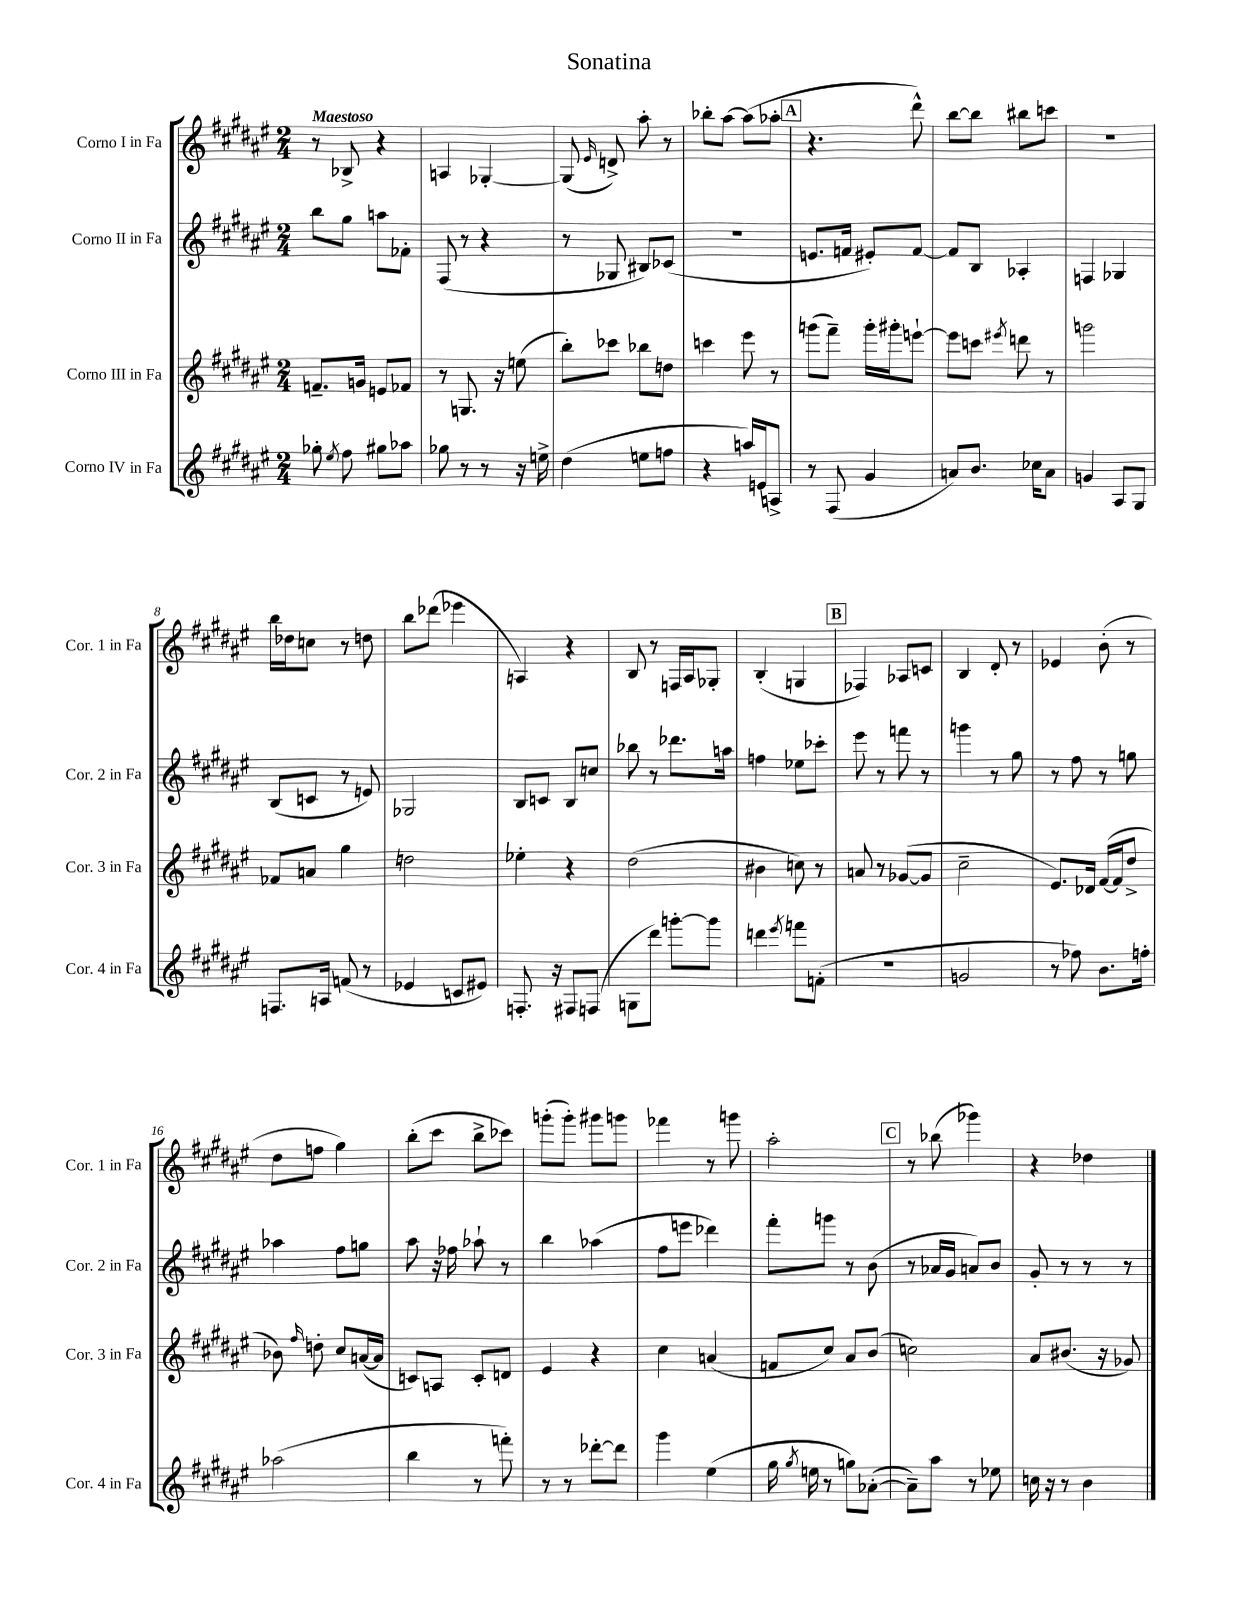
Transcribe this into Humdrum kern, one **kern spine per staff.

**kern	**kern	**kern	**kern
*part4	*part3	*part2	*part1
*staff4	*staff3	*staff2	*staff1
*I"Corno IV in Fa	*I"Corno III in Fa	*I"Corno II in Fa	*I"Corno I in Fa
*I'Cor. 4 in Fa	*I'Cor. 3 in Fa	*I'Cor. 2 in Fa	*I'Cor. 1 in Fa
*clefG2	*clefG2	*clefG2	*clefG2
*k[f#c#g#d#a#e#]	*k[f#c#g#d#a#e#]	*k[f#c#g#d#a#e#]	*k[f#c#g#d#a#e#]
*M2/4	*M2/4	*M2/4	*M2/4
=1	=1	=1	=1
!	!	!	!LO:TX:a:B:t=Maestoso
8gg-X'\	8.fn~/L	8bb\L	8r
8qee#/	.	.	.
8ff#\	.	8gg#\J	8B-X^/
.	16gn/Jk	.	.
8gg#X\L	8en/L	8aan\L	4r
8aa-X\J	8f-X/J	8f-X'\J	.
=2	=2	=2	=2
8gg-X\	8r	(8F#/	4An/
8r	8.Gn/	8r	.
8r	.	4r	[4G-X'/
.	16r	.	.
16r	(8een\	.	.
16een^\	.	.	.
=3	=3	=3	=3
(4dd#\	8bb'\L)	8r	(8G-/]
.	.	.	16qqe#/
.	8ccc-X\J	8G-X/	8dn^/)
8een\L	8bb-X\L	8B#X/L)	8aa#'\
8ffn\J	8ddn\J	(8c-X/J	8r
=4	=4	=4	=4
4r	4cccn\	2r	8bb-X'\L
.	.	.	[8aa#\J
16aan/LL)	8eee#\	.	(8aa#\L]
16en/J	.	.	.
8An^/J	8r	.	8aa-X'\J
!!LO:REH:place=s1:t=A
=5	=5	=5	=5
8r	(8gggn\L	8.en/L	4.r
(8F#/	8fff#~\J)	.	.
.	.	16fn/Jk	.
4g#/	16ggg'\LL	8e#X'/L)	.
.	16ggg#X'\J	.	.
.	[8eeen`\J	[8f/J	8ddd#^^\)
=6	=6	=6	=6
8an/L)	8eee\L]	8f/L]	[8bb\L
8.b/J	8cccn\J	8B/J	8bb\J]
.	8qeee#X/	.	.
.	8dddn\	4A-X'/	8bb#X\L
16cc-X\KL	.	.	.
8a\J	8r	.	8cccn\J
=7	=7	=7	=7
4gn/	2gggn\	4Fn/	2r
8A#/L	.	4G-X/	.
8G#/J	.	.	.
!!LO:LB:g=z
=8	=8	=8	=8
8.Fn/L	8f-X/L	(8B/L	16bb\LL
.	.	.	16dd-X\J
.	8an/J	8cn/J	8ccn\J
16An/Jk	.	.	.
(8fn/	4gg#\	8r	8r
8r	.	8en/)	8ddn\
=9	=9	=9	=9
4e-X/	2ddn\	2G-X/	8bb\L
.	.	.	(8ddd-X\J
8cn/L	.	.	4eee-X\
8e#X/J)	.	.	.
=10	=10	=10	=10
8.Fn'/	4ee-X'\	8B/L	4An/)
.	.	8cn/J	.
16r	.	.	.
8F#X/L	4r	8B/L	4r
(8Fn/J	.	8ccn/J	.
=11	=11	=11	=11
8Gn\L	(2dd#\	8bb-X\	8B/
8ddd#\J)	.	8r	8r
[8gggn'\L	.	8.ddd-X\L	16Fn/LL
.	.	.	16A#/J
8ggg\J]	.	.	8G-X'/J
.	.	16aan\Jk	.
=12	=12	=12	=12
4dddn\	4b#X\	4ffn\	(4B'/
8qeee#/	.	.	.
8fffn\L	8ccn\)	8ee-X\L	4Gn/
(8fn'\J	8r	8ccc-X'\J	.
!!LO:REH:place=s1:t=B
=13	=13	=13	=13
2r	8an/	8eee#\	4F-X/)
.	8r	8r	.
.	([8g-X/L	8fffn\	8A-X/L
.	8g-/J]	8r	8cn/J
=14	=14	=14	=14
2gn/	2cc#~\	4gggn\	4B/
.	.	8r	8d#'/
.	.	8gg#\	8r
=15	=15	=15	=15
8r	8.e#/L)	8r	4e-X/
8ff-X\)	.	8ff#\	.
.	16d-X/Jk	.	.
8.b\L	([16f#/LL	8r	(8b'\
.	16f#/J]	.	.
.	8dd#^/J	8ggn\	8r
16ffn'\Jk	.	.	.
!!LO:LB:g=z
=16	=16	=16	=16
(2aa-X\	8b-X\)	4aa-X\	8dd#\L
.	16qqff#/	.	.
.	8ddn'\	.	8ffn\J
.	8cc#/L	8ff#\L	4gg#\)
.	([16an/L	8ggn\J	.
.	16a/JJ]	.	.
=17	=17	=17	=17
4bb\	8cn/L)	8aa#\	(8bb'\L
.	8An/J	16r	8ccc#\J
.	.	16ff-X\	.
8r	8c'/L	8aa-X`\	8bb^\L
8fffn'\)	8dn/J	8r	8ccc-X\J)
=18	=18	=18	=18
8r	4e#/	4bb\	(8gggn'\L
8r	.	.	8ggg'\J)
[8ddd-X'\L	4r	(4aa-X\	8ggg#X\L
8ddd-\J]	.	.	8gggn\J
=19	=19	=19	=19
4ggg#\	4cc#\	8ff#\L	4fff-X\
.	.	8eeen\J	.
(4ee#\	(4an/	4ddd-X\)	8r
.	.	.	8gggn\
=20	=20	=20	=20
16gg#\	8fn/L	8fff#'\L	2aa#'\
8qgg#/	.	.	.
16een\	.	.	.
8r	8cc#/J)	8gggn\J	.
8ggn\L)	8a#/L	8r	.
([8a-X'\J	(8b/J	(8b\	.
!!LO:REH:place=s1:t=C
=21	=21	=21	=21
8a-~\L])	2ccn\)	8r	8r
8aa#\J	.	16a-X/LL	(8bb-X\
.	.	16g#/JJ	.
8r	.	8an/L)	4ggg-X\)
8ee-X\	.	8b/J	.
=22	=22	=22	=22
16ccn\	8a#/L	8g#'/	4r
16r	.	.	.
8r	(8.b#X/J	8r	.
4b\	.	8r	4dd-X\
.	16r	.	.
.	8g-X/)	8r	.
==	==	==	==
*-	*-	*-	*-
